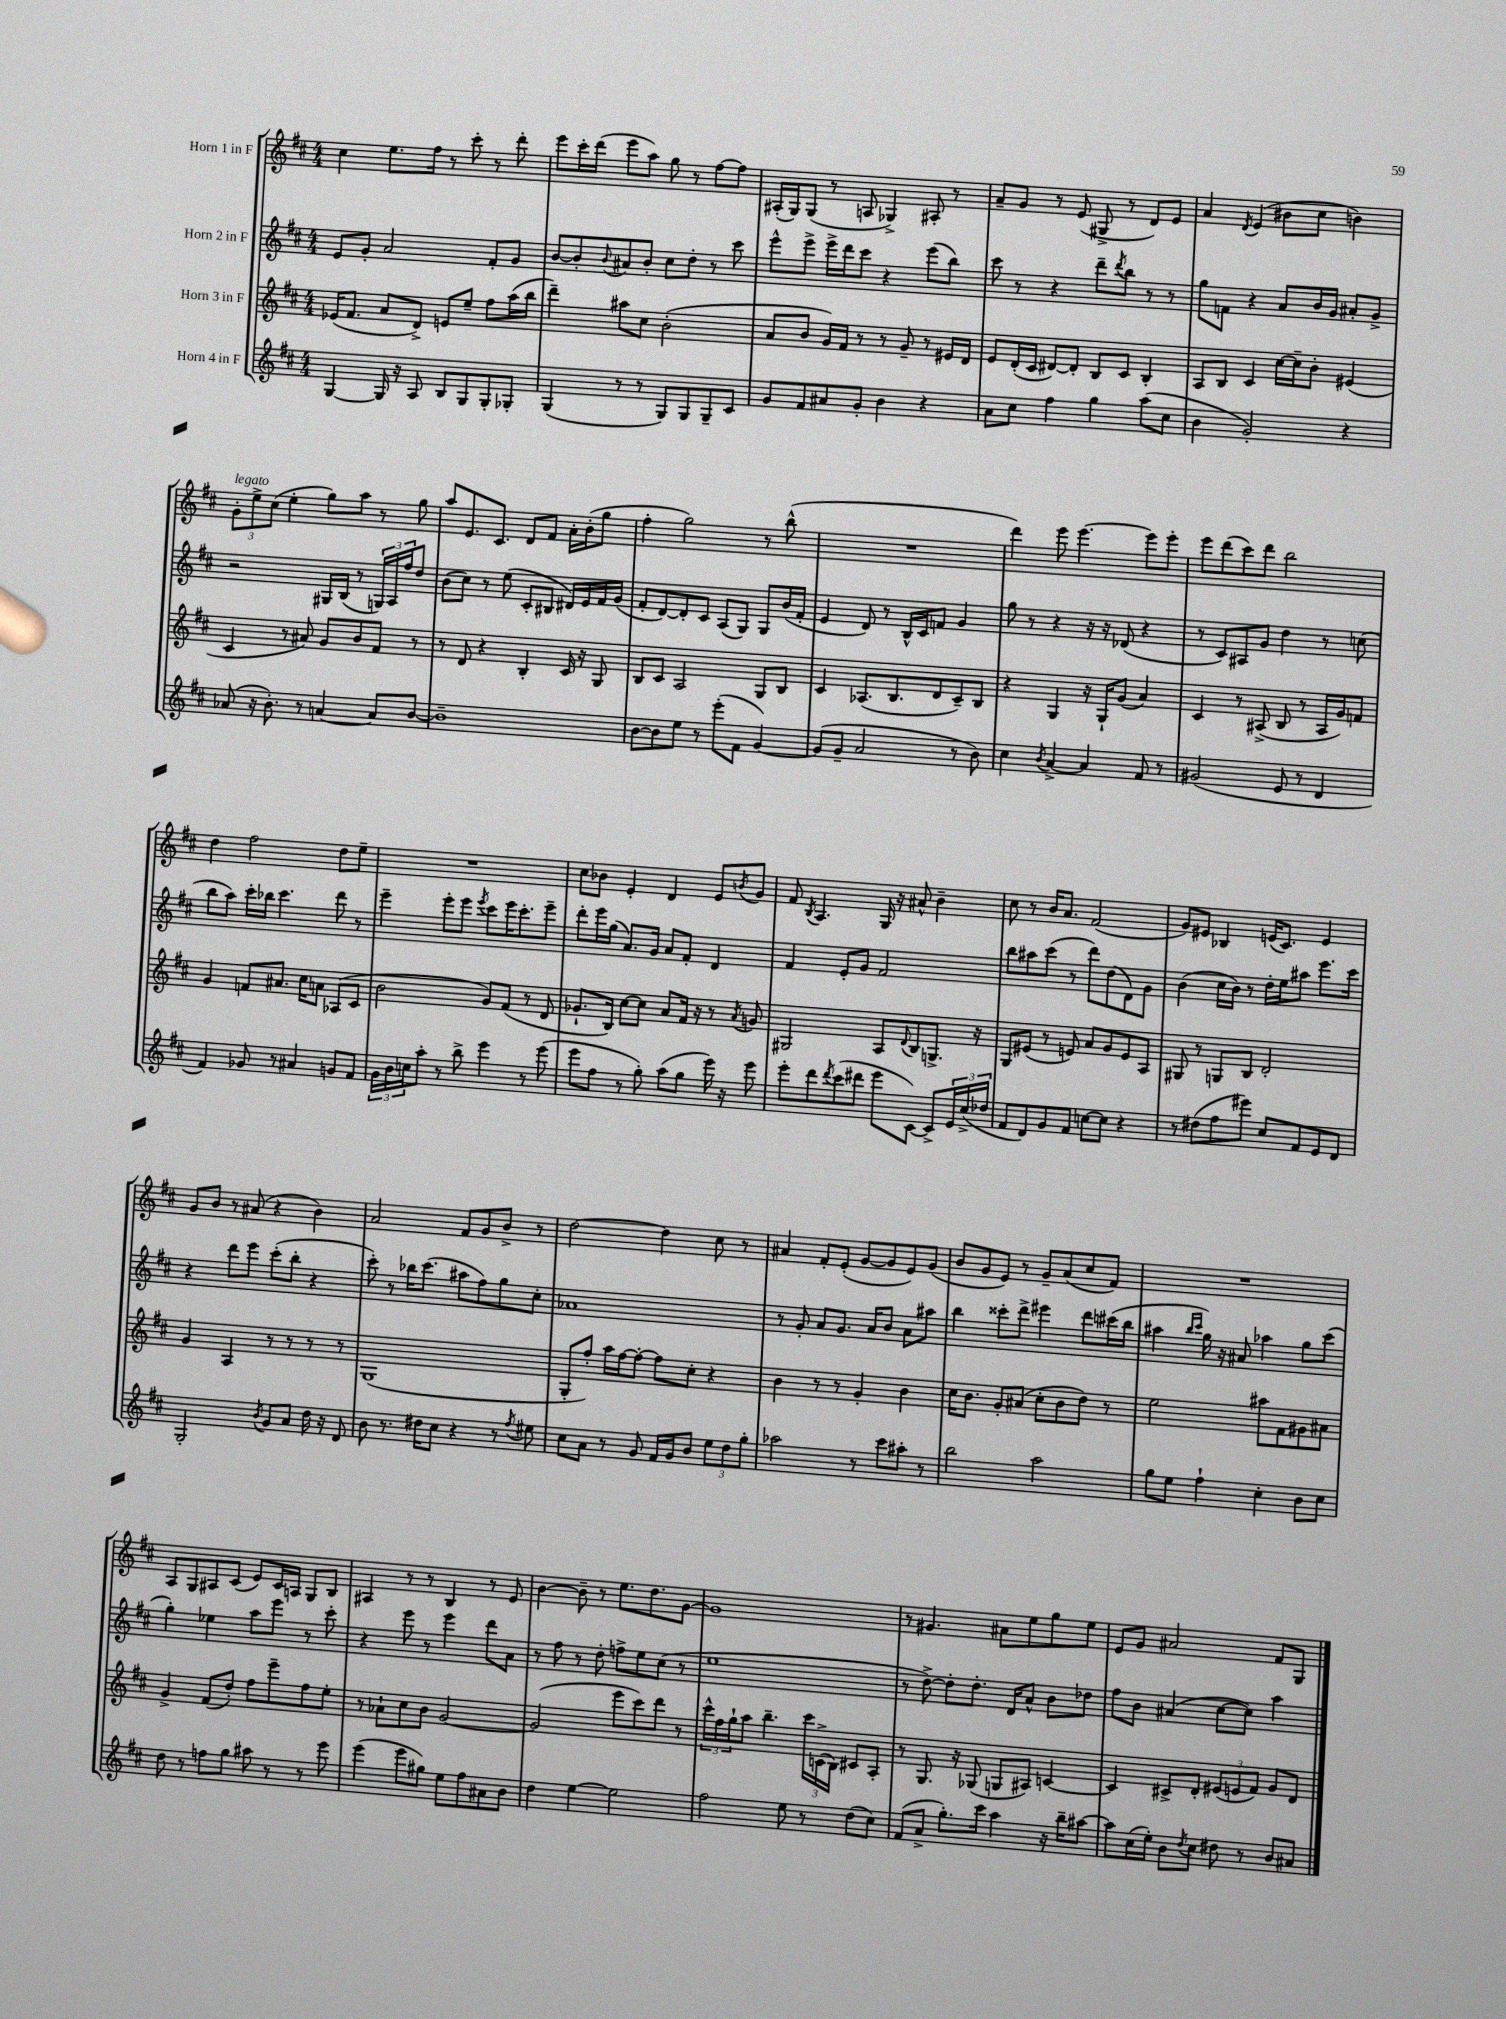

**kern	**kern	**kern	**kern
*staff4	*staff3	*staff2	*staff1
*clefG2	*clefG2	*clefG2	*clefG2
*k[f#c#]	*k[f#c#]	*k[f#c#]	*k[f#c#]
*M4/4	*M4/4	*M4/4	*M4/4
[4G	(16e-	8e	4cc#
.	8.f#	.	.
.	.	8g'	.
16G]	8a	2a	8.ee
16r	.	.	.
8A	8d^)	.	.
.	.	.	16ff#
8B	8e	.	8r
8G	8ee~	.	8ccc#'
8G'	8ff#	8f#'	8r
8G-'	(16aa	8g	8ddd'
.	16bb	.	.
=	=	=	=
(4G	4ddd~)	[8b	8eee
.	.	8b']	16ccc#'
.	.	.	(16ddd
.	.	8qqb	.
8r	8aa#	8a#	8eee
8r	8cc#	8b'	8aa)
8G)	(2b'	8cc#	8gg
8G	.	8dd'	8r
8G~	.	8r	[8ff#
8c#	.	8ccc#	8ff#]
=	=	=	=
8g	8a	8eee^^	(16A#'
.	.	.	16G)
8f#	8b	8eee^	(8G
8a#	16g)	16eee^	8r
.	16f#	16ddd	.
8g'	8r	8ccc#	8A
4b	8r	4r	4G-^)
.	8g~	.	.
4r	8r	(8eee	8A#'
.	16e#	8bb)	8r
.	16d	.	.
=	=	=	=
8a	8e	8ccc#	8a~
8cc#	(16d'	8r	8g
.	16c#	.	.
4ff#	[8d#)	4r	8r
.	8d#']	.	(8e
4gg	8B	8ddd~	8G#^
.	.	8qddd	.
.	8c#	8bb	8r
(8aa	4B'	8r	8d)
8cc#	.	8r	8e
=	=	=	=
4b	8A	8gg	4a
.	8B	8f	.
.	.	.	8qd
2g')	4c#	4r	(4e
.	[16cc#	8a	8b#
.	16cc#~]	.	.
.	8b'	16b	8cc#
.	.	16g	.
4r	(4e#	8a#'	4b)
.	.	8g^	.
=	=	=	=
(8a-	4c#	2r	12g'
.	.	.	12ee^
16r	.	.	.
.	.	.	(12cc#
8.b')	.	.	.
.	8r	.	4ee'
8r	8a#)	.	.
[4a	8g	16G#	8gg)
.	.	(16B	.
.	8b	8r	8aa
8a]	8f#	24G)	8r
.	.	24A	.
.	.	24ff#	.
[8b	8r	8dd	8gg
=	=	=	=
1b~]	8r	(8b	8aa
.	8d	8cc#)	8.e
.	4r	8r	.
.	.	.	8.c#
.	.	(8ee	.
.	4B'	8c#'	8d
.	.	8B#	8f#
.	16c#	16d#)	16a'
.	16r	16e	(16b'
.	8G	16f#	8gg
.	.	(16g	.
=	=	=	=
[8b	8B	8f#'	4ff#'
8b]	8c#	[8d)	.
8ee	2A	8d']	2gg)
8r	.	8c#	.
(8eee'	.	(8A	.
8f#	.	8G)	.
[4g)	8G	8G	8r
.	8B	(16b	(8bb^^
.	.	16f#'	.
=	=	=	=
(8g]	4c#	4e	1r
8g~	.	.	.
2a	(8.A-	8d)	.
.	.	8r	.
.	8.B	.	.
.	.	16B^^	.
.	.	16c#	.
.	8d	8f	.
8r	8c#~)	4g	.
8b)	8B	.	.
=	=	=	=
4cc#	4r	8gg	4ddd)
.	.	8r	.
8qb	.	.	.
[4a^	4G	4r	8eee
.	.	.	[4.eee
4a]	16r	16r	.
.	16G`	16r	.
.	(8g	(8d-	.
8f#	4a)	4r	8eee]
8r	.	.	8eee'
=	=	=	=
(2g#	4c#	8r	8eee
.	.	8c#)	(8ddd
.	8r	8A#	8ccc#)
.	(8A#^	8g	8ddd
8e	8B	4dd	2bb
8r	8r	.	.
4d	16A#	8r	.
.	16g)	.	.
.	8f	(8cc	.
=	=	=	=
4f#)	4g	8bb	4dd
.	.	8aa)	.
8g-	8f	16ccc#'	2ff#
.	.	16bb-	.
8r	8.a#	4.ccc#	.
4a#	.	.	.
.	16cc#	.	.
.	8a	.	.
8g	(8A-	8ddd	8dd
8f#	8c#	8r	8ee~
=	=	=	=
24g	2b	4eee~	1r
24b	.	.	.
24cc	.	.	.
8aa'	.	.	.
8r	.	8eee'	.
8bb^	.	8eee	.
.	.	8qeee	.
4eee	8g)	8ccc#	.
.	(8f#	16eee	.
.	.	8.ccc#'	.
8r	8r	.	.
(8eee	8d	8eee~	.
=	=	=	=
8eee	8.g-`	8ddd'	8cc#
8ff#	.	16eee	8b-
.	16B)	(16gg	.
8r	[8cc#	8.a)	4e'
8gg')	8cc#]	.	.
.	.	16g	.
(8aa	8a	8a	4d
8gg	16f#	8f#'	.
.	16r	.	.
16eee)	8r	4d	8e
16r	.	.	.
.	8qa	.	8qb
8eee	8g	.	8g
=	=	=	=
8eee'	2G#	4f#	8f#
.	.	.	8qB
8ddd	.	.	4.A
8qddd	.	.	.
(8ccc#	.	8e'	.
8ddd#	.	8g	.
8eee	8A	2f#	16G
.	.	.	16r
.	8qqd	.	.
[8c#)	8B	.	8a#^^
8c#^]	8.G^	.	4b~
24e	.	.	.
(24cc#^	.	.	.
.	16r	.	.
24dd-	.	.	.
=	=	=	=
8f#	8G	8bb	8cc#
8d)	(8e#	8aa#	8r
8g	8r	(8ccc#	16b
.	.	.	8.a
8f#	8e)	8r	.
[8cc	8a	8ddd)	(2f#
8cc]	8g	(8dd	.
4r	8e	8d)	.
.	8A	8g	.
=	=	=	=
8r	8G#	(4b	8g)
(8dd#	8r	.	8e#
8ff#	8G	16cc#	4B-
.	.	16b)	.
8eee#)	8B	8r	.
8cc#	2d'	16dd'	(16e
.	.	16ee	8.c#)
8f#	.	8aa#	.
8e	.	8.eee	4e
8d	.	.	.
.	.	16ccc#	.
=	=	=	=
2G'	4g	4r	8g
.	.	.	8b
.	4A	8ddd	8r
.	.	8eee	(8a#
8qb	.	.	.
8g	8r	(8ccc#'	4r
8a	8r	8bb'	.
16dd	8r	4r	4b)
16r	.	.	.
8d	8r	.	.
=	=	=	=
8b	(1G	8ccc#')	2a
8.r	.	8r	.
.	.	16bb-	.
16dd#	.	(8.ccc#	.
8cc#	.	.	.
4r	.	8aa#	8f#
.	.	8ff#)	8g
8r	.	8gg	8b^
8qff#	.	.	.
8ee#	.	8cc#'	8r
=	=	=	=
8cc#	8G'	1a-	[2dd
8a	8ff#')	.	.
8r	16aa	.	.
.	[16ff#	.	.
8g	8ff#'_	.	.
16f#	8ff#]	.	4dd]
16g	.	.	.
8b	8cc#'	.	.
12ee	4r	.	8cc#
12dd	.	.	.
.	.	.	8r
12gg'	.	.	.
=	=	=	=
2aa-	4b	8r	4a#
.	.	8g'	.
.	8r	8a	8f#'
.	8r	8.g	(8e'
8r	4g'	.	[8g
.	.	16a	.
8ccc#	.	8b	8g]
8aa#'	4b	8a	8e)
8r	.	8aa#	(8g
=	=	=	=
2bb	16cc#	4bb	8b
.	8.b	.	.
.	.	.	8g
.	8g'	8ccc##'	8e)
.	(8a#	8ddd^	8r
2aa	8cc#'	4eee#	8g~
.	8b	.	(8a
.	8dd)	8ddd	8cc#
.	8r	(16ccc#	8f#)
.	.	16bb	.
=	=	=	=
8gg	2ee	4aa#	1r
8ee	.	.	.
.	.	16qqbb	.
.	.	16qqccc#	.
4ff#`	.	16gg)	.
.	.	16r	.
.	.	8a#	.
4cc#'	8aa#	4aa-	.
.	8f#	.	.
8b	8g#	8gg	.
8cc#	8a#	(8ccc#	.
=	=	=	=
8dd	4g^	4gg')	8A
8r	.	.	8G
8ff	(8f#	4ee-	8A#
8gg	8dd')	.	(8c#
8aa#	8ff#	8aa	8e)
8r	8eee~	8eee	16c#
.	.	.	16A
8r	8ff#	8r	8G
8eee	8ee'	8ccc#'	8B
=	=	=	=
(4eee	8r	4r	4A#
.	8a-`	.	.
8eee	8cc#	8eee	8r
8gg#)	8b	8r	8r
8ee	[2g	4eee	4B
8ff#	.	.	.
8a#	.	8ddd	8r
8b	.	8a	8e
=	=	=	=
4dd	(2g]	8r	[4b
.	.	8ff#	.
[4ee	.	8r	8b~]
.	.	8dd'	8r
2ee]	8eee	8ff^	8.ee
.	8ccc#)	8ee	.
.	.	.	8.dd
.	8ddd	(8cc#	.
.	8r	8r	[8g
=	=	=	=
2ff#	24ccc#^^	1ee	1g]
.	24ff#	.	.
.	24gg`	.	.
.	8aa	.	.
.	4.bb~	.	.
8ee	.	.	.
8r	24ccc#	.	.
.	(24c^	.	.
.	24B)	.	.
(8dd	8c#	.	.
8cc#)	8A'	.	.
=	=	=	=
(8f#	8r	8r	8r
8a^	8.G	[8dd^)	4.g#
8.gg')	.	8dd']	.
.	16r	.	.
.	(8G-	8.dd'	.
16ccc#	.	.	.
4aa	8G	.	8a#
.	.	16d	.
.	8A#)	8a^^	8ee
16r	[4c	8b	8gg
16bb~	.	.	.
[8aa#	.	8dd-	8ee
=	=	=	=
8aa#]	4c]	8ff#	8e
(16cc#	.	8b	8g
16ee')	.	.	.
8b	8c#^	(4a#	2a#
8qdd	.	.	.
8cc#	8d'	.	.
8dd#	(12e#	[8cc#	.
.	12e	.	.
8r	.	8cc#])	.
.	12f#)	.	.
8b	8g	4aa	8f#
8a#	8d	.	8G
==	==	==	==
*-	*-	*-	*-
